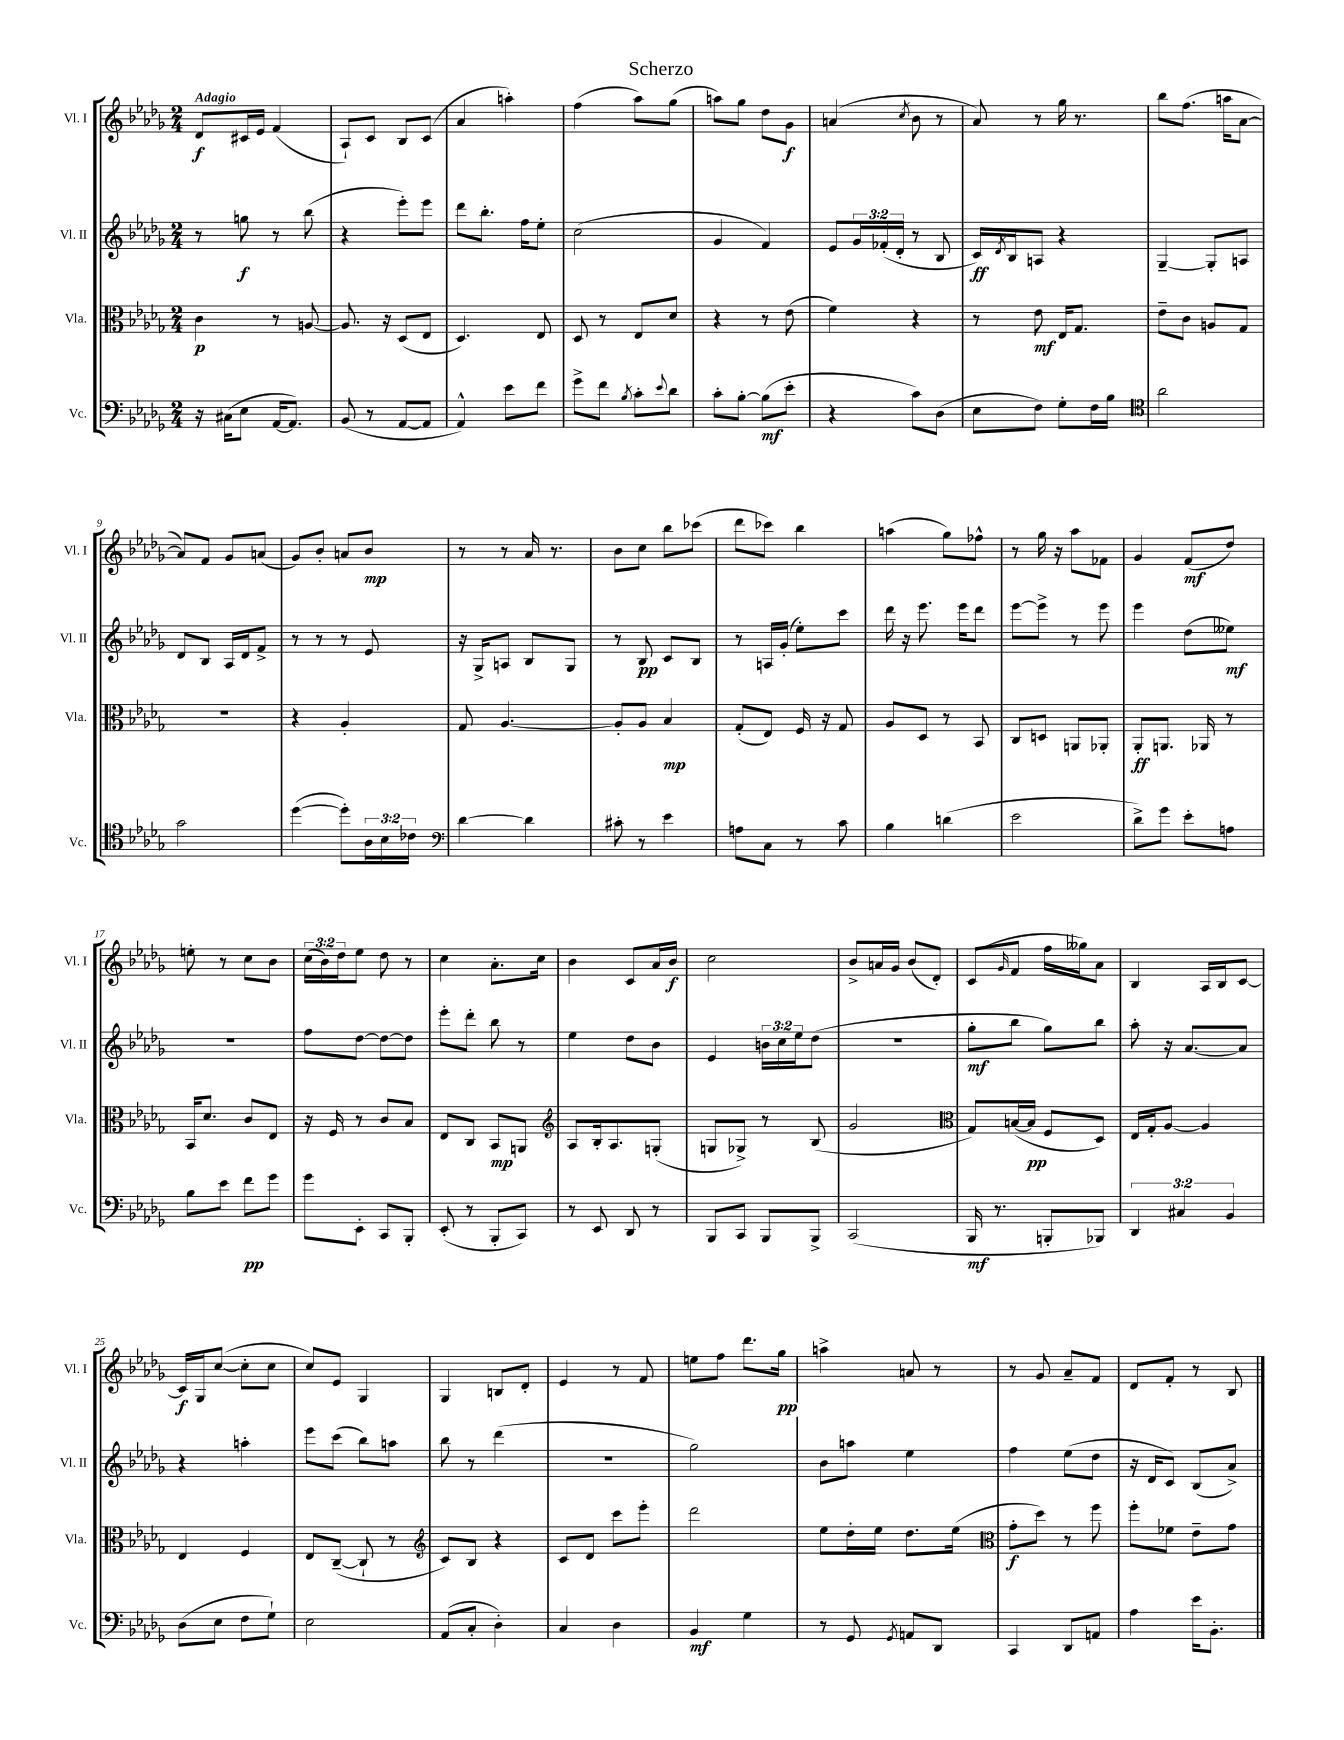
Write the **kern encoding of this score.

**kern	**kern	**kern	**kern
*staff4	*staff3	*staff2	*staff1
*clefF4	*clefC3	*clefG2	*clefG2
*k[b-e-a-d-g-]	*k[b-e-a-d-g-]	*k[b-e-a-d-g-]	*k[b-e-a-d-g-]
*M2/4	*M2/4	*M2/4	*M2/4
16r	4c\	8r	8d-/L
(16C#\LK	.	.	.
8E-\J	.	8gg\	16c#/L
.	.	.	16e-/JJ
[16AA-/LK	8r	8r	(4f/
8.AA-/]J)	.	.	.
.	[8A/	(8bb-\	.
=	=	=	=
(8BB-/	8.A/]	4r	8A-`/L)
8r	.	.	8c/J
.	16r	.	.
[8AA-/L	(8D-/L	8eee-'\L)	8B-/L
8AA-/]J	8E-/J	8eee-\J	(8c/J
=	=	=	=
4AA-^^/)	4.D-/)	8ddd-\L	4a-/
.	.	8.bb-'\J	.
8e-\L	.	.	4aa'\)
.	.	16ff\LK	.
8f\J	8E-/	8ee-'\J	.
=	=	=	=
8g-^\L	8D-/	(2cc\	(4ff\
8f\J	8r	.	.
8qB-/	.	.	.
8c'\L	8E-/L	.	8aa-\L)
8qqe-/	.	.	.
8d-\J	8d-/J	.	(8gg-\J
=	=	=	=
8c'\L	4r	4g-/	8aa\L)
[8B-'\J	.	.	8gg-\J
(8B-\]L	8r	4f/)	8dd-\L
8e-'\J	(8e-\	.	8g-\J
=	=	=	=
4r	4f\)	8e-/L	(4a/
.	.	24g-/L	.
.	.	(24f-'/	.
.	.	24d-'/JJ	.
.	.	.	8qcc/
8c\L)	4r	8r	8b-\
(8D-\J	.	8B-/	8r
=	=	=	=
8E-\L	8r	16c/LL)	8a-/)
.	.	8qd-/	.
.	.	16B-/J	.
8F\J)	8e-\	8A/J	8r
8G-'\L	16E-/LK	4r	16gg-\
.	8.G-/J	.	8.r
16F\L	.	.	.
16B-\JJ	.	.	.
=	=	=	=
*clefC4	*	*	*
2a-\	8e-~\L	[4G-~/	8bb-\L
.	8c\J	.	(8.ff\J
.	8A/L	8G-'/]L	.
.	.	.	16aa\LK
.	8G-/J	8A/J	[8a-\J
=	=	=	=
2g-\	2r	8d-/L	8a-/]L)
.	.	8B-/J	8f/J
.	.	16A-/LL	8g-/L
.	.	16d-/J	.
.	.	8f^/J	(8a/J
=	=	=	=
([4dd-\	4r	8r	8g-/L)
.	.	8r	8b-'/J
8dd-'\]L)	4A-'/	8r	8a/L
24A-\L	.	8e-/	8b-/J
24B-\	.	.	.
24c-\JJ	.	.	.
=	=	=	=
*clefF4	*	*	*
[4d-\	8G-/	16r	8r
.	.	16G-^/LK	.
.	[4.A-/	8A/J	8r
4d-\]	.	8B-/L	16a-/
.	.	.	8.r
.	.	8G-/J	.
=	=	=	=
8c#'\	8A-'/]L	8r	8b-\L
8r	8A-/J	8B-/	8cc\J
4e-\	4B-/	8c/L	8bb-\L
.	.	8B-/J	(8ccc-\J
=	=	=	=
8A\L	(8G-'/L	8r	8ddd-\L
8C\J	8E-/J)	16A/LL	8ccc-\J)
.	.	(16g-'/JJ	.
8r	16F/	8ee-'\L)	4bb-\
.	16r	.	.
8c\	8G-/	8ccc\J	.
=	=	=	=
4B-\	8A-/L	16ddd-\	(4aa\
.	.	16r	.
.	8D-/J	8.eee-\	.
(4d\	8r	.	8gg-\L)
.	.	16eee-\LK	.
.	8BB-/	8ddd-\J	8ff-^^\J
=	=	=	=
2e-\	8C/L	[8eee-\L	8r
.	8D/J	8eee-^\]J	16gg-\
.	.	.	16r
.	8AA/L	8r	8aa-\L
.	8AA-'/J	8eee-\	8f-\J
=	=	=	=
8d-^\L)	8AA-'/L	4eee-\	4g-/
8g-\J	8.AA/J	.	.
8e-'\L	.	(8dd-\L	(8f/L
.	16AA-/	.	.
8A\J	8r	8ee--\J)	8dd-/J)
=	=	=	=
8B-\L	16BB-/LK	2r	8ee'\
.	8.d-/J	.	.
8e-\J	.	.	8r
8f\L	8c/L	.	8cc\L
8g-\J	8E-/J	.	8b-\J
=	=	=	=
8g-\L	16r	8ff\L	(24cc\LL
.	.	.	24b-\)
.	16F/	.	.
.	.	.	24dd-\J
8EE-'\J	8r	[8dd-\J	8ee-\J
8CC/L	8c/L	8dd-\_L	8dd-\
8BBB-'/J	8B-/J	8dd-\]J	8r
=	=	=	=
(8EE-'/	8E-/L	8eee-'\L	4cc\
8r	8C/J	8ddd-'\J	.
8BBB-'/L	8BB-/L	8bb-\	8.a-'\L
8CC/J)	8AA/J	8r	.
.	.	.	16cc\Jk
=	=	=	=
*	*clefG2	*	*
8r	8A-/L	4ee-\	4b-\
8EE-/	16B-'/k	.	.
.	8.A-/	.	.
8DD-/	.	8dd-\L	8c/L
8r	(8G'/J	8b-\J	16a-/L
.	.	.	16b-/JJ
=	=	=	=
8BBB-/L	8G/L	4e-/	2cc\
8CC/J	8G-^/J)	.	.
8BBB-/L	8r	24b\LL	.
.	.	24cc\	.
.	.	24ee-\J	.
8BBB-^/J	(8B-/	(8dd-\J	.
=	=	=	=
(2CC/	2g-/	2r	8b-^/L
.	.	.	16a/L
.	.	.	16g-/JJ
.	.	.	(8b-/L
.	.	.	8d-'/J)
=	=	=	=
*	*clefC3	*	*
16BBB-/	8G-/L)	8gg-'\L	(8c/L
8.r	.	.	.
.	.	.	16qqg-/
.	([16B/L	8bb-\J	8f/J
.	16B/]JJ	.	.
8BBB'/L	8F/L	8gg-\L)	16ff\LL
.	.	.	16gg--\J)
8BBB-/J)	8D-/J)	8bb-\J	8a-\J
=	=	=	=
6DD-/	16E-/LL	8aa-'\	4B-/
.	16G-'/J	.	.
.	[8A-/J	16r	.
6C#/	.	.	.
.	.	[8.a-/L	.
.	4A-/]	.	16A-/LL
.	.	.	16B-/J
6BB-/	.	.	.
.	.	8a-/]J	[8c/J
=	=	=	=
(8D-\L	4E-/	4r	16c/]LL
.	.	.	16G-/J
8E-\J	.	.	([8cc/J
8F\L	4F/	4aa'\	8cc'\]L
8G-`\J)	.	.	8cc\J
=	=	=	=
2E-\	8E-/L	8eee-\L	8cc/L)
.	([8C~/J	(8ccc\J	8e-/J
.	8C`/]	8bb-\L)	4G-/
.	8r	8aa\J	.
=	=	=	=
*	*clefG2	*	*
(8AA-/L	8c/L)	8bb-\	4G-/
8C'/J	8B-/J	8r	.
4D-'\)	4r	(4ddd-\	8B/L
.	.	.	8d-'/J
=	=	=	=
4C/	8c/L	2r	4e-/
.	8d-/J	.	.
4D-\	8ccc\L	.	8r
.	8eee-'\J	.	8f/
=	=	=	=
4BB-/	2ddd-\	2gg-\)	8ee\L
.	.	.	8ff\J
4G-\	.	.	8.ddd-\L
.	.	.	16gg-\Jk
=	=	=	=
8r	8ee-\L	8b-\L	4aa^\
8GG-/	16dd-'\L	8aa\J	.
.	16ee-\JJ	.	.
8qGG-/	.	.	.
8AA/L	8.dd-\L	4ee-\	8a/
8DD-/J	.	.	8r
.	(16ee-\Jk	.	.
=	=	=	=
*	*clefC3	*	*
4CC/	8g-'\L	4ff\	8r
.	8dd-\J)	.	8g-/
8DD-/L	8r	(8ee-\L	8a-~/L
8AA/J	8ff\	8dd-\J	8f/J
=	=	=	=
4A-\	8ff'\L	16r	8d-/L
.	.	16d-/LK	.
.	8f-\J	8c/J)	8f'/J
16e-\LK	8e-~\L	(8B-/L	8r
8.BB-'\J	.	.	.
.	8g-\J	8a-^/J)	8B-/
==	==	==	==
*-	*-	*-	*-
